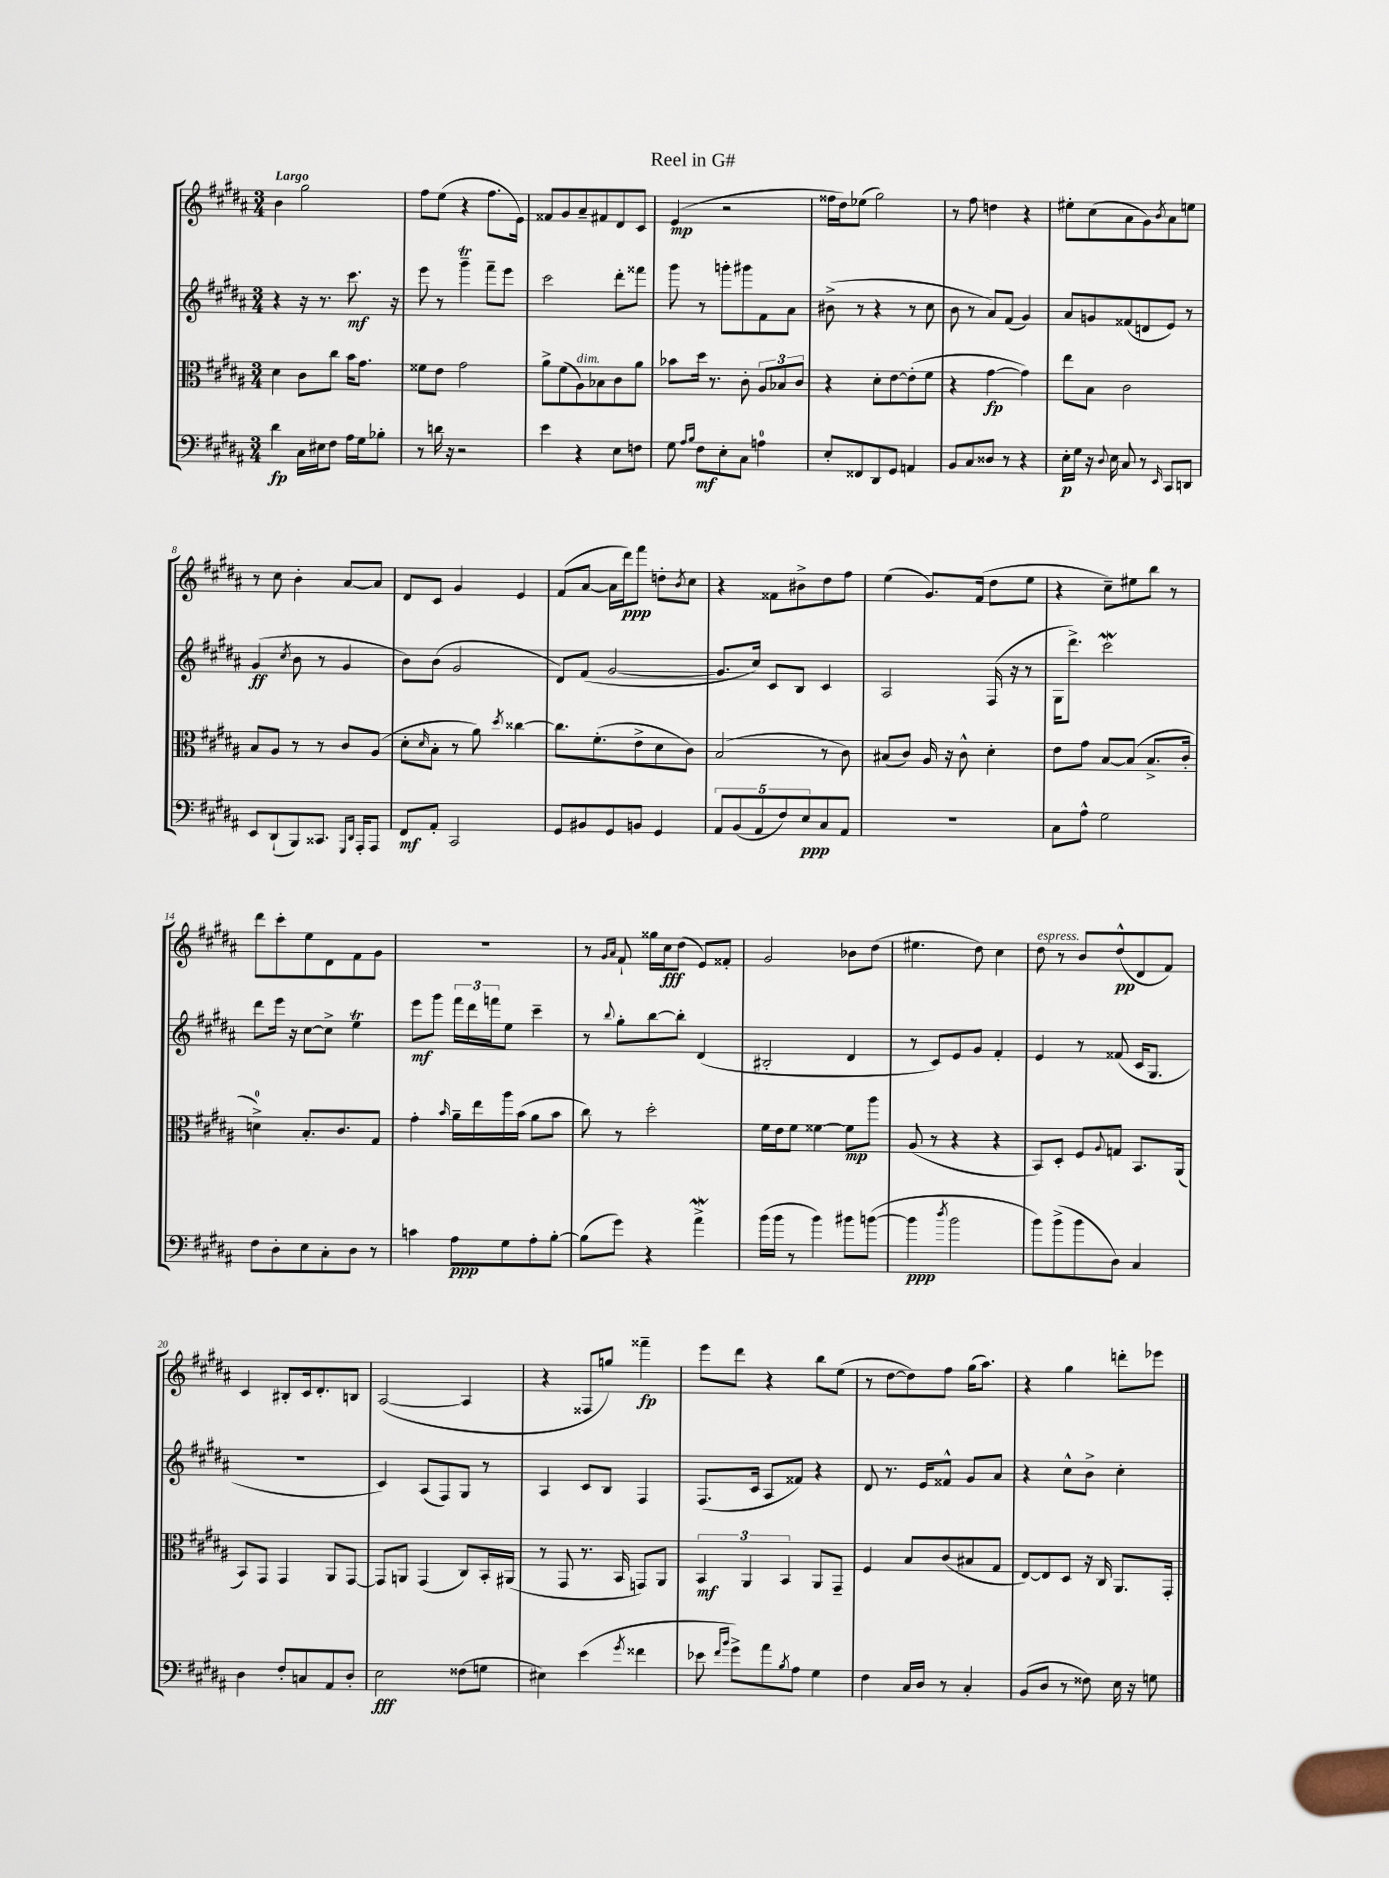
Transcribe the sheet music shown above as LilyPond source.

\header { title = "Reel in G#" }
<<
\new StaffGroup <<
\new Staff = "s0" {
    \clef treble \key b \major \numericTimeSignature \time 3/4 \tempo "Largo"
    b'4 gis''2 |
    fis''8 e''8( r4 fis''8. e'16) |
    fisis'8 gis'8 ais'8-- fis'8 dis'8 cis'8 |
    e'4\mp( r2 |
    fisis''16 dis''16) ees''8( gis''2) |
    r8 fis''8 d''4 r4 |
    eis''8-. cis''8( ais'8 gis'8) \acciaccatura { b'8 } ais'8 e''8 |
    r8 cis''8 b'4-. ais'8~ ais'8 |
    dis'8 cis'8 gis'4 e'4 |
    fis'8( ais'8~ ais'16 dis'''16\ppp) fis'''8 d''8-. \acciaccatura { b'8 } cis''8 |
    r4 fisis'8 bis'8-> dis''8 fis''8 |
    e''4( gis'8.) fis'16( dis''8 e''8 |
    r4 cis''8--) eis''8 b''8 r8 |
    dis'''8 cis'''8-. e''8 dis'8 fis'8 gis'8 |
    R2. |
    r8 \grace { gis'16 ais'16 } fis'8-! gisis''16 cis''16\fff dis''8( e'8) fisis'8-. |
    gis'2 bes'8 dis''8( |
    eis''4. dis''8) cis''4 |
    dis''8^\markup { \italic "espress." } r8 b'8 dis''8-^\pp( dis'8 fis'8) |
    cis'4 bis8-. cis'16 dis'8.-. b8 |
    ais2~( ais4 |
    r4 fisis8 g''8) fisis'''4--\fp |
    e'''8 dis'''8 r4 b''8 e''8( |
    r8 dis''8~ dis''8) fis''8 gis''16( ais''8.) |
    r4 gis''4 d'''8-. ees'''8 \bar "|." |
}
\new Staff = "s1" {
    \clef treble \key b \major \numericTimeSignature \time 3/4
    r4 r16 r8. cis'''8.\mf r16 |
    e'''8 r8 gis'''4--\trill fis'''8-- e'''8 |
    cis'''2 dis'''8-. fisis'''8 |
    gis'''8 r8 g'''8-. gis'''8 fis'8 ais'8 |
    bis'8->( r8 r4 r8 cis''8 |
    b'8 r8 ais'8) fis'8( gis'4) |
    ais'8 g'8 fisis'8( d'8 e'8) r8 |
    gis'4\ff( \acciaccatura { cis''8 } b'8 r8 gis'4 |
    b'8) b'8( gis'2 |
    dis'8) fis'8( gis'2~ |
    gis'8. cis''16) cis'8 b8 cis'4 |
    ais2 fis16( r16 r8 |
    gis16 dis'''8.->) cis'''2\mordent |
    dis'''8 e'''16 r16 cis''8~ cis''8-> e''4\trill |
    e'''8\mf gis'''8 \tuplet 3/2 { fis'''16 dis'''16 f'''16 } e''8 cis'''4-- |
    r8 \appoggiatura { b''8 } gis''8-. b''8~ b''8-. dis'4( |
    bis2-. dis'4 |
    r8 cis'8) e'8 gis'8 fis'4-. |
    e'4 r8 fisis'8( cis'16 gis8. |
    R2. |
    cis'4) ais8( fis8) gis8 r8 |
    ais4 cis'8 b8 fis4 |
    fis8.( cis'16 ais8 fisis'8) r4 |
    dis'8 r8. e'16 fisis'8-^ gis'8 ais'8 |
    r4 cis''8-^ b'8-> cis''4-. \bar "|." |
}
\new Staff = "s2" {
    \clef alto \key b \major \numericTimeSignature \time 3/4
    dis'4 cis'8 cis''8 b'16 gis'8. |
    fisis'8 e'8 gis'2 |
    ais'8-> fis'8( ais8^\markup { \italic "dim." }) bes8 cis'8 ais'8 |
    bes'8 dis''16 r8. cis'8-. \tuplet 3/2 { ais8 bes8 cis'8 } |
    r4 dis'8-. e'8~ e'8-.( fis'8 |
    r4 gis'4~\fp gis'4) |
    e''8 b8 cis'2 |
    b8 ais8 r8 r8 cis'8 ais8( |
    dis'8-. \grace { dis'16 } b8-. r8 ais'8) \acciaccatura { dis''8 } cisis''4~ |
    cisis''8. fis'8.-.( e'8-> dis'8 cis'8) |
    b2( r8 cis'8) |
    bis8( cis'8) ais16 r16 cis'8-^ dis'4-. |
    e'8 gis'8 b8~ b8( b8.-> cis'16-. |
    d'4-0->) b8.-. cis'8. gis8 |
    gis'4-. \grace { b'16 } ais'16-- e''16 ais''16 b'16( ais'8 b'8 |
    cis''8) r8 dis''2-. |
    fis'16 e'16 fis'8 fisis'4~ fisis'8\mp ais''8 |
    ais8( r8 r4 r4 |
    b,8) dis8-. fis8 \appoggiatura { ais8 } g8 b,8. ais,16( |
    b,8) gis,8 gis,4 ais,8 gis,8~ |
    gis,8 a,8 gis,4( cis8) b,16-. ais,16( |
    r8 gis,8 r8. b,16 g,8) ais,8 |
    \tuplet 3/2 { b,4\mf ais,4 b,4 } ais,8 gis,8-- |
    fis4 b8 cis'8( bis8 gis8 |
    e8~) e8 dis8 r16 cis16 ais,8. gis,16-. \bar "|." |
}
\new Staff = "s3" {
    \clef bass \key b \major \numericTimeSignature \time 3/4
    dis'4\fp cis16 eis16 fis8 ais16 gis16 bes8-. |
    r8 d'16 r16 r2 |
    e'4 r4 e8 f8 |
    gis8 \grace { ais16 b16 } fis8\mf e8-. cis8 a4-0 |
    e8-. fisis,8 dis,8 gis,8 a,4 |
    b,8 cis8 disis8 r8 r4 |
    e16-.\p gis16 r16 \appoggiatura { dis8 } e16 cis8 r8 \grace { e,16 } cis,8 d,8 |
    e,8 dis,8-!( b,,8) cisis,8. \grace { gis,,16 dis,16 } ais,,16-. ais,,8 |
    fis,8\mf ais,8-. cis,2 |
    gis,8 bis,8 gis,8 b,8 gis,4 |
    \tuplet 5/4 { ais,8 b,8( ais,8 fis8) e8\ppp } cis8 ais,8 |
    R2. |
    cis8 ais8-^ gis2 |
    fis8 dis8-. e8 cis8-. dis8 r8 |
    c'4 ais8\ppp gis8 ais8-. b8~-. |
    b8( gis'8) r4 ais'4->\mordent |
    b'16( b'16 r8 b'4) bis'8 b'8~( |
    b'4\ppp \acciaccatura { dis''8 } b'2 |
    b'8) b'8->( b'8 dis8) cis4 |
    dis4 fis8-. c8 ais,8 dis8-. |
    e2\fff fisis8( g8 |
    eis4) e'4( \acciaccatura { gis'8 } fisis'4 |
    ees'8 \grace { fis'16 b'16 } gis'8->) ais'8 \acciaccatura { b8 } ais8 gis4 |
    fis4 cis16 dis16 r8 cis4-. |
    b,8( dis8 r8 fisis8) e16 r16 g8 \bar "|." |
}
>>
>>
